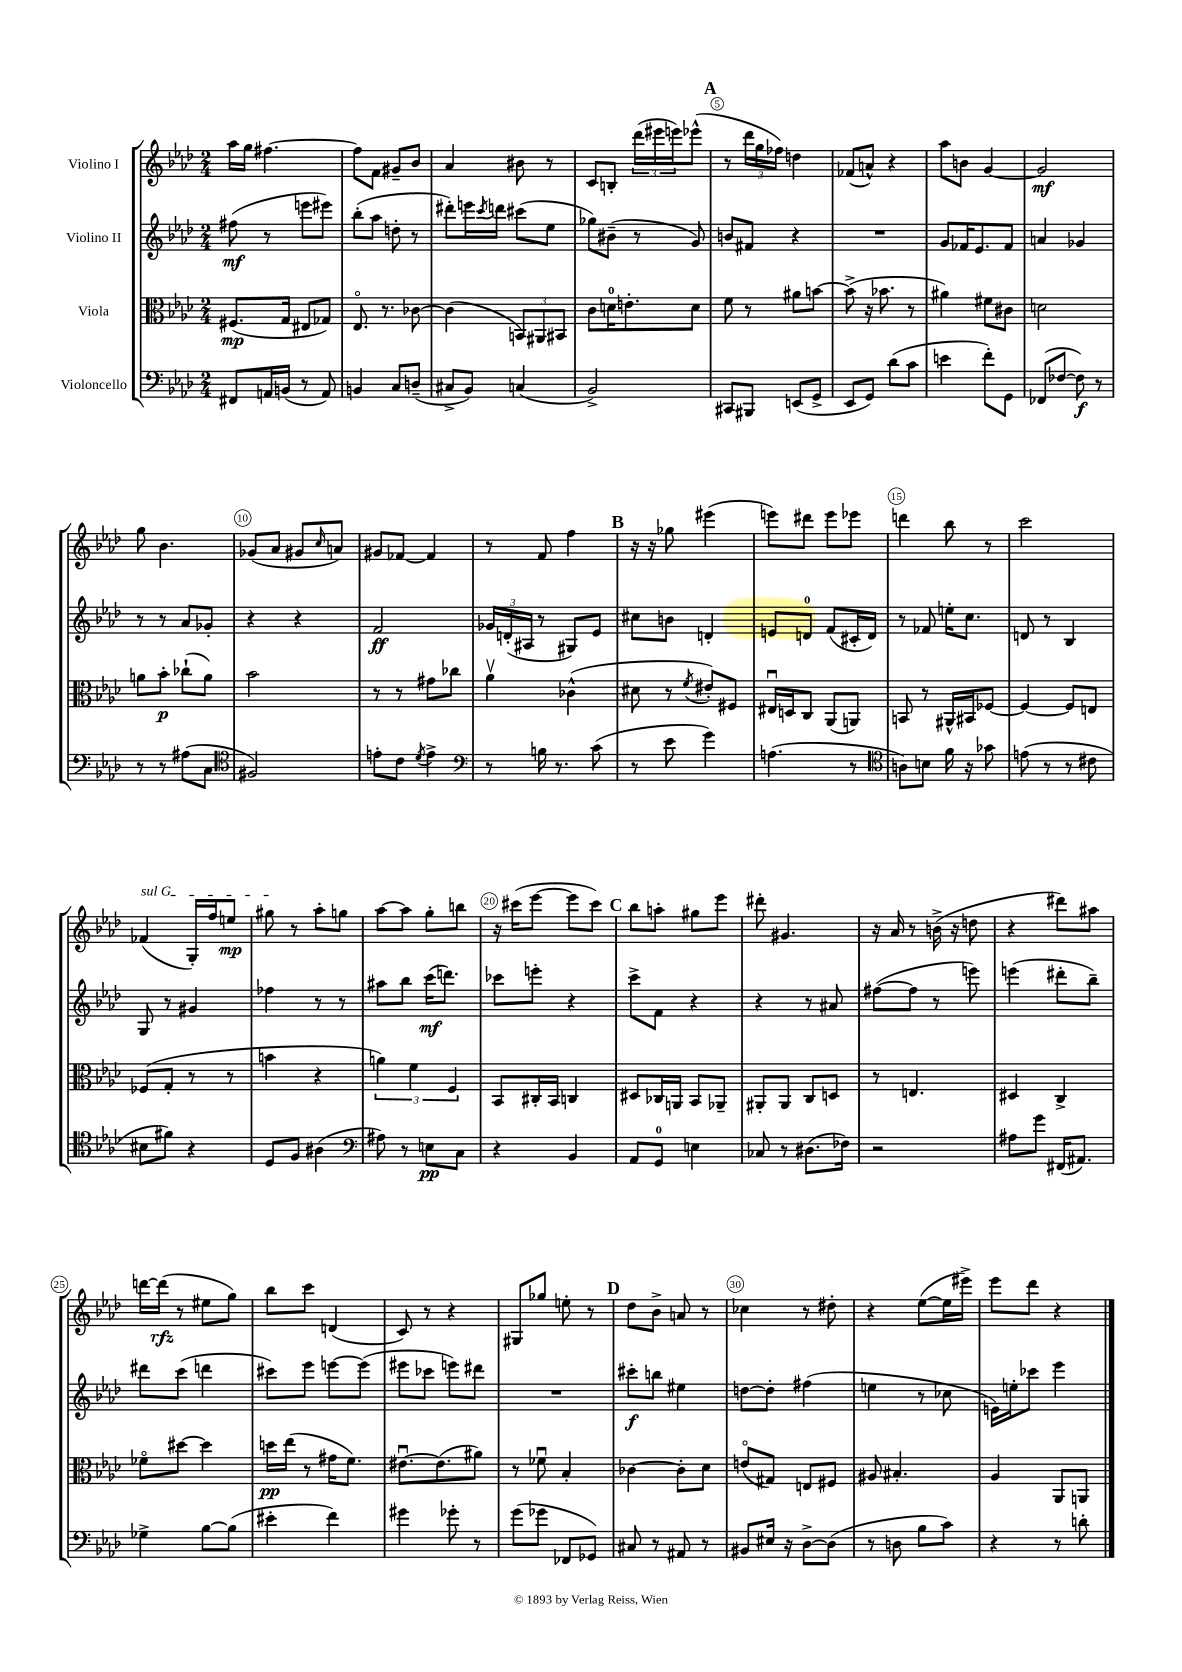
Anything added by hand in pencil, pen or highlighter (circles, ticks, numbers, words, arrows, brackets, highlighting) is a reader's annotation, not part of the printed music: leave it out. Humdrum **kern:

**kern	**dynam	**kern	**dynam	**kern	**dynam	**kern	**dynam
*part4	*part4	*part3	*part3	*part2	*part2	*part1	*part1
*staff4	*staff4	*staff3	*staff3	*staff2	*staff2	*staff1	*staff1
*I"Violoncello	*	*I"Viola	*	*I"Violino II	*	*I"Violino I	*
*clefF4	*	*clefC3	*	*clefG2	*	*clefG2	*
*k[b-e-a-d-]	*	*k[b-e-a-d-]	*	*k[b-e-a-d-]	*	*k[b-e-a-d-]	*
*M2/4	*	*M2/4	*	*M2/4	*	*M2/4	*
=1	=1	=1	=1	=1	=1	=1	=1
8FF#X/L	.	(8.F#X/L	mp	(8ff#X\	mf	16aa-\LL	.
.	.	.	.	.	.	16gg\JJ	.
16AAn/L	.	.	.	8r	.	[4.ff#X\	.
(16BBn/JJ	.	16G/Jk	.	.	.	.	.
8r	.	8E#X/L	.	8eeen\L	.	.	.
8AA/)	.	8G-X/J)	.	8eee#X\J)	.	.	.
=2	=2	=2	=2	=2	=2	=2	=2
4BBn/	.	8.E-/	.	(8bb-'\L	.	8ff#\L]	.
.	.	.	.	8aa-\J	.	8f\J	.
.	.	8.r	.	.	.	.	.
8C/L	.	.	.	8ddn'\	.	8g#X~/L	.
(8Dn~/J	.	[8c-X\	.	8r	.	8b-/J	.
=3	=3	=3	=3	=3	=3	=3	=3
8C#X^/L	.	(4c-\]	.	8ddd#X'\L)	.	4a-/	.
8BB-/J)	.	.	.	16eeen\L	.	.	.
.	.	.	.	8qccc/	.	.	.
.	.	.	.	16dddn\JJ	.	.	.
(4Cn/	.	12BBn/L)	.	(8ccc#X\L	.	8b#X\	.
.	.	12AA#X/	.	.	.	.	.
.	.	.	.	8ee-\J	.	8r	.
.	.	12BB#X/J	.	.	.	.	.
=4	=4	=4	=4	=4	=4	=4	=4
2BB-^/)	.	8c\L	.	8gg-X\L)	.	8c/L	.
.	.	16dn\K	.	(8b#X~\J	.	8Bn'/J	.
.	.	8.en'\	.	.	.	.	.
.	.	.	.	8r	.	(24ddd-\LL	.
.	.	.	.	.	.	24eee#X\	.
.	.	.	.	.	.	24eeen\J)	.
.	.	8d\J	.	8g/)	.	(8eee-X^^\J	.
!!LO:REH:place=s1:t=A
=5	=5	=5	=5	=5	=5	=5	=5
8CC#X/L	.	8f\	.	8bn/L	.	8r	.
8BBB#X/J	.	8r	.	8f#X/J	.	24ddd-\LL	.
.	.	.	.	.	.	24gg\	.
.	.	.	.	.	.	24ff-X\JJ)	.
(8EEn/L	.	8a#X\L	.	4r	.	4ddn\	.
8GG^/J	.	[8bn\J	.	.	.	.	.
=6	=6	=6	=6	=6	=6	=6	=6
8EE-/L	.	(8b^\]	.	2r	.	(8f-X/L	.
8GG/J)	.	16r	.	.	.	8an^^/J)	.
.	.	8.b-X\	.	.	.	.	.
(8d-\L	.	.	.	.	.	4r	.
8c\J	.	8r	.	.	.	.	.
=7	=7	=7	=7	=7	=7	=7	=7
4en\	.	4a#X\)	.	8g/L	.	8aa-\L	.
.	.	.	.	16f-X/K	.	8bn\J	.
.	.	.	.	8.e-/	.	.	.
8f'\L)	.	8f#X\L	.	.	.	[4g/	.
8GG\J	.	8c#X\J	.	8f-/J	.	.	.
=8	=8	=8	=8	=8	=8	=8	=8
(8FF-X/L	.	2dn\	.	4an/	.	2g/]	mf
[8F-X/J	.	.	.	.	.	.	.
8F-\])	f	.	.	4g-X/	.	.	.
8r	.	.	.	.	.	.	.
!!LO:LB:g=z
=9	=9	=9	=9	=9	=9	=9	=9
8r	.	8an\L	.	8r	.	8gg\	.
8r	.	8b-'\J	p	8r	.	4.b-\	.
(8A#X\L	.	(8cc-X`\L	.	8a-/L	.	.	.
8C\J	.	8a\J)	.	8g-X'/J	.	.	.
=10	=10	=10	=10	=10	=10	=10	=10
*clefC4	*	*	*	*	*	*	*
2F#X/)	.	2b-\	.	4r	.	(8g-X/L	.
.	.	.	.	.	.	8a-/J	.
.	.	.	.	4r	.	8g#X/L	.
.	.	.	.	.	.	16qqcc/	.
.	.	.	.	.	.	8an/J)	.
=11	=11	=11	=11	=11	=11	=11	=11
8en'\L	.	8r	.	2f/	ff	8g#X/L	.
8c\J	.	8r	.	.	.	[8f-X/J	.
8qd-/	.	.	.	.	.	.	.
4e^\	.	8g#X\L	.	.	.	4f-/]	.
.	.	8cc-X\J	.	.	.	.	.
=12	=12	=12	=12	=12	=12	=12	=12
*clefF4	*	*	*	*	*	*	*
8r	.	4a-v\	.	24g-X/LL	.	8r	.
.	.	.	.	(24dn'/	.	.	.
.	.	.	.	24A#X/JJ	.	.	.
16Bn\	.	.	.	8r	.	8f/	.
8.r	.	.	.	.	.	.	.
.	.	(4c-X^^\	.	8G#X/L)	.	4ff\	.
(8c\	.	.	.	8e-/J	.	.	.
!!LO:REH:place=s1:t=B
=13	=13	=13	=13	=13	=13	=13	=13
8r	.	8d#X\	.	8cc#X\L	.	16r	.
.	.	.	.	.	.	16r	.
8e-\	.	8r	.	8bn\J	.	8gg-X\	.
.	.	8qf/	.	.	.	.	.
4g\)	.	8e#X'/L)	.	4dn'/	.	(4eee#X\	.
.	.	8F#X/J	.	.	.	.	.
=14	=14	=14	=14	=14	=14	=14	=14
(4.An\	.	16E#Xu/LL	.	8en/L	.	8eeen\L)	.
.	.	16Dn/J	.	.	.	.	.
.	.	8C/J	.	8dn/J	.	8ddd#X\J	.
.	.	(8AA-/L	.	(8f/L	.	8eee\L	.
8r	.	8AAn/J)	.	16c#X'/L	.	8eee-X\J	.
.	.	.	.	16d/JJ)	.	.	.
=15	=15	=15	=15	=15	=15	=15	=15
*clefC4	*	*	*	*	*	*	*
8An\L)	.	8BBn/	.	8r	.	4dddn\	.
8Bn\J	.	8r	.	8f-X/	.	.	.
16f\	.	16AA#X^^/LL	.	16een'\KL	.	8bb-\	.
16r	.	16BB#X/J	.	8.cc\J	.	.	.
8g-X\	.	[8F-X/J	.	.	.	8r	.
=16	=16	=16	=16	=16	=16	=16	=16
(8en\	.	4F-/_	.	8dn/	.	2ccc\	.
8r	.	.	.	8r	.	.	.
8r	.	8F-/L]	.	4B-/	.	.	.
8c#X\	.	8En/J	.	.	.	.	.
!!LO:LB:g=z
=17	=17	=17	=17	=17	=17	=17	=17
!	!	!	!	!	!	!LO:TX:a:i:t=sul G	!
8B#X\L	.	(8F-X/L	.	8G/	.	(4f-X/	.
8f#X\J)	.	8G'/J	.	8r	.	.	.
4r	.	8r	.	4g#X/	.	16G'/LL)	.
.	.	.	.	.	.	16ff/J	.
.	.	8r	.	.	.	8een/J	mp
=18	=18	=18	=18	=18	=18	=18	=18
8D-/L	.	4bn\	.	4ff-X\	.	8gg#X\	.
8F/J	.	.	.	.	.	8r	.
(4A#X\	.	4r	.	8r	.	8aa-'\L	.
.	.	.	.	8r	.	8ggn\J	.
=19	=19	=19	=19	=19	=19	=19	=19
*clefF4	*	*	*	*	*	*	*
8A#X\)	.	6an\)	.	8aa#X\L	.	[8aa-\L	.
8r	.	.	.	8bb-\J	.	8aa-\J]	.
.	.	6f\	.	.	.	.	.
8En\L	pp	.	.	(16ccc\KL	mf	8gg'\L	.
.	.	.	.	8.dddn\J)	.	.	.
.	.	6F/	.	.	.	.	.
8C\J	.	.	.	.	.	8bbn\J	.
=20	=20	=20	=20	=20	=20	=20	=20
4r	.	8BB-/L	.	8ccc-X\L	.	16r	.
.	.	.	.	.	.	(16ccc#X\KL	.
.	.	16C#X'/L	.	8eeen'\J	.	[8eee-\J	.
.	.	16BB-/JJ	.	.	.	.	.
4BB-/	.	4Cn/	.	4r	.	8eee-\L]	.
.	.	.	.	.	.	8ccc#\J)	.
!!LO:REH:place=s1:t=C
=21	=21	=21	=21	=21	=21	=21	=21
8AA-/L	.	8D#X/L	.	8ccc^\L	.	8bb-\L	.
8GG/J	.	16C-X/L	.	8f\J	.	8aan'\J	.
.	.	16AAn/JJ	.	.	.	.	.
4En\	.	8BB-/L	.	4r	.	8gg#X\L	.
.	.	8AA-X~/J	.	.	.	8eee-\J	.
=22	=22	=22	=22	=22	=22	=22	=22
8C-X/	.	8AA#X'/L	.	4r	.	8ddd#X'\	.
8r	.	8AA#/J	.	.	.	4.g#X/	.
(8.D#X\L	.	8C/L	.	8r	.	.	.
.	.	8Dn/J	.	8a#X/	.	.	.
16F-X\Jk)	.	.	.	.	.	.	.
=23	=23	=23	=23	=23	=23	=23	=23
2r	.	8r	.	([8ff#X\L	.	16r	.
.	.	.	.	.	.	16a-/	.
.	.	4.En/	.	8ff#\J]	.	8r	.
.	.	.	.	8r	.	(16bn^\	.
.	.	.	.	.	.	16r	.
.	.	.	.	8eeen\)	.	8ddn\	.
=24	=24	=24	=24	=24	=24	=24	=24
8A#X\L	.	4D#X/	.	(4eeen\	.	4r	.
8g\J	.	.	.	.	.	.	.
(16FF#X/KL	.	4C^/	.	8ddd#X'\L	.	8ddd#X\L)	.
8.AA#X/J)	.	.	.	.	.	.	.
.	.	.	.	8bb-~\J)	.	8aa#X\J	.
!!LO:LB:g=z
=25	=25	=25	=25	=25	=25	=25	=25
4G-X^\	.	8f-X\L	.	8ddd#X\L	.	[16dddn\LL	.
.	.	.	.	.	.	(16ddd\JJ]	rfz
.	.	[8dd#X\J	.	(8ccc\J	.	8r	.
[8B-\L	.	4dd#\]	.	4dddn\	.	8ee#X\L	.
(8B-\J]	.	.	.	.	.	8gg\J)	.
=26	=26	=26	=26	=26	=26	=26	=26
4e#X'\	.	16ddn\LL	pp	8ccc#X\L)	.	8bb-\L	.
.	.	(16ee-\JJ	.	.	.	.	.
.	.	8r	.	8eee-\J	.	8ccc\J	.
4f\)	.	16g#X\KL	.	[8eeen\L	.	(4dn/	.
.	.	8.f\J)	.	.	.	.	.
.	.	.	.	(8eee\J]	.	.	.
=27	=27	=27	=27	=27	=27	=27	=27
4g#X\	.	[8.e#Xu\L	.	8eee#X\L	.	8c/)	.
.	.	.	.	8ccc-X\J	.	8r	.
.	.	(8.e#\]	.	.	.	.	.
8g-X'\	.	.	.	8eeen\L)	.	4r	.
8r	.	8a#X\J)	.	8ddd#X\J	.	.	.
=28	=28	=28	=28	=28	=28	=28	=28
(8g\L	.	8r	.	2r	.	8G#X/L	.
8g-X\J	.	8f-Xu\	.	.	.	8gg-X/J	.
8FF-X/L	.	4B-'/	.	.	.	8een'\	.
8GG-X/J)	.	.	.	.	.	8r	.
!!LO:REH:place=s1:t=D
=29	=29	=29	=29	=29	=29	=29	=29
8C#X/	.	[4c-X\	.	8ccc#X'\L	f	8dd-\L	.
8r	.	.	.	8bbn\J	.	8b-^\J	.
8AA#X/	.	8c-'\L]	.	4ee#X\	.	8an/	.
8r	.	8d-\J	.	.	.	8r	.
=30	=30	=30	=30	=30	=30	=30	=30
8BB#X/L	.	(8en/L	.	[8ddn\L	.	4cc-X\	.
16E#X/Jk	.	8G#X/J)	.	8dd'\J]	.	.	.
16r	.	.	.	.	.	.	.
[8D-^\L	.	8En/L	.	(4ff#X\	.	8r	.
(8D-\J]	.	8F#X/J	.	.	.	8dd#X'\	.
=31	=31	=31	=31	=31	=31	=31	=31
8r	.	8A#X/	.	4een\	.	4r	.
8Dn\	.	4.B#X'/	.	.	.	.	.
8B-\L	.	.	.	8r	.	([8ee-\L	.
8c\J)	.	.	.	8cc-X\	.	16ee-\L]	.
.	.	.	.	.	.	16eee#X^\JJ)	.
=32	=32	=32	=32	=32	=32	=32	=32
4r	.	4A-/	.	16en\LL)	.	8eee-\L	.
.	.	.	.	16een'\J	.	.	.
.	.	.	.	8ccc-X\J	.	8ddd-\J	.
8r	.	8AA-/L	.	4eee-\	.	4r	.
8dn'\	.	8AAn/J	.	.	.	.	.
==	==	==	==	==	==	==	==
*-	*-	*-	*-	*-	*-	*-	*-
